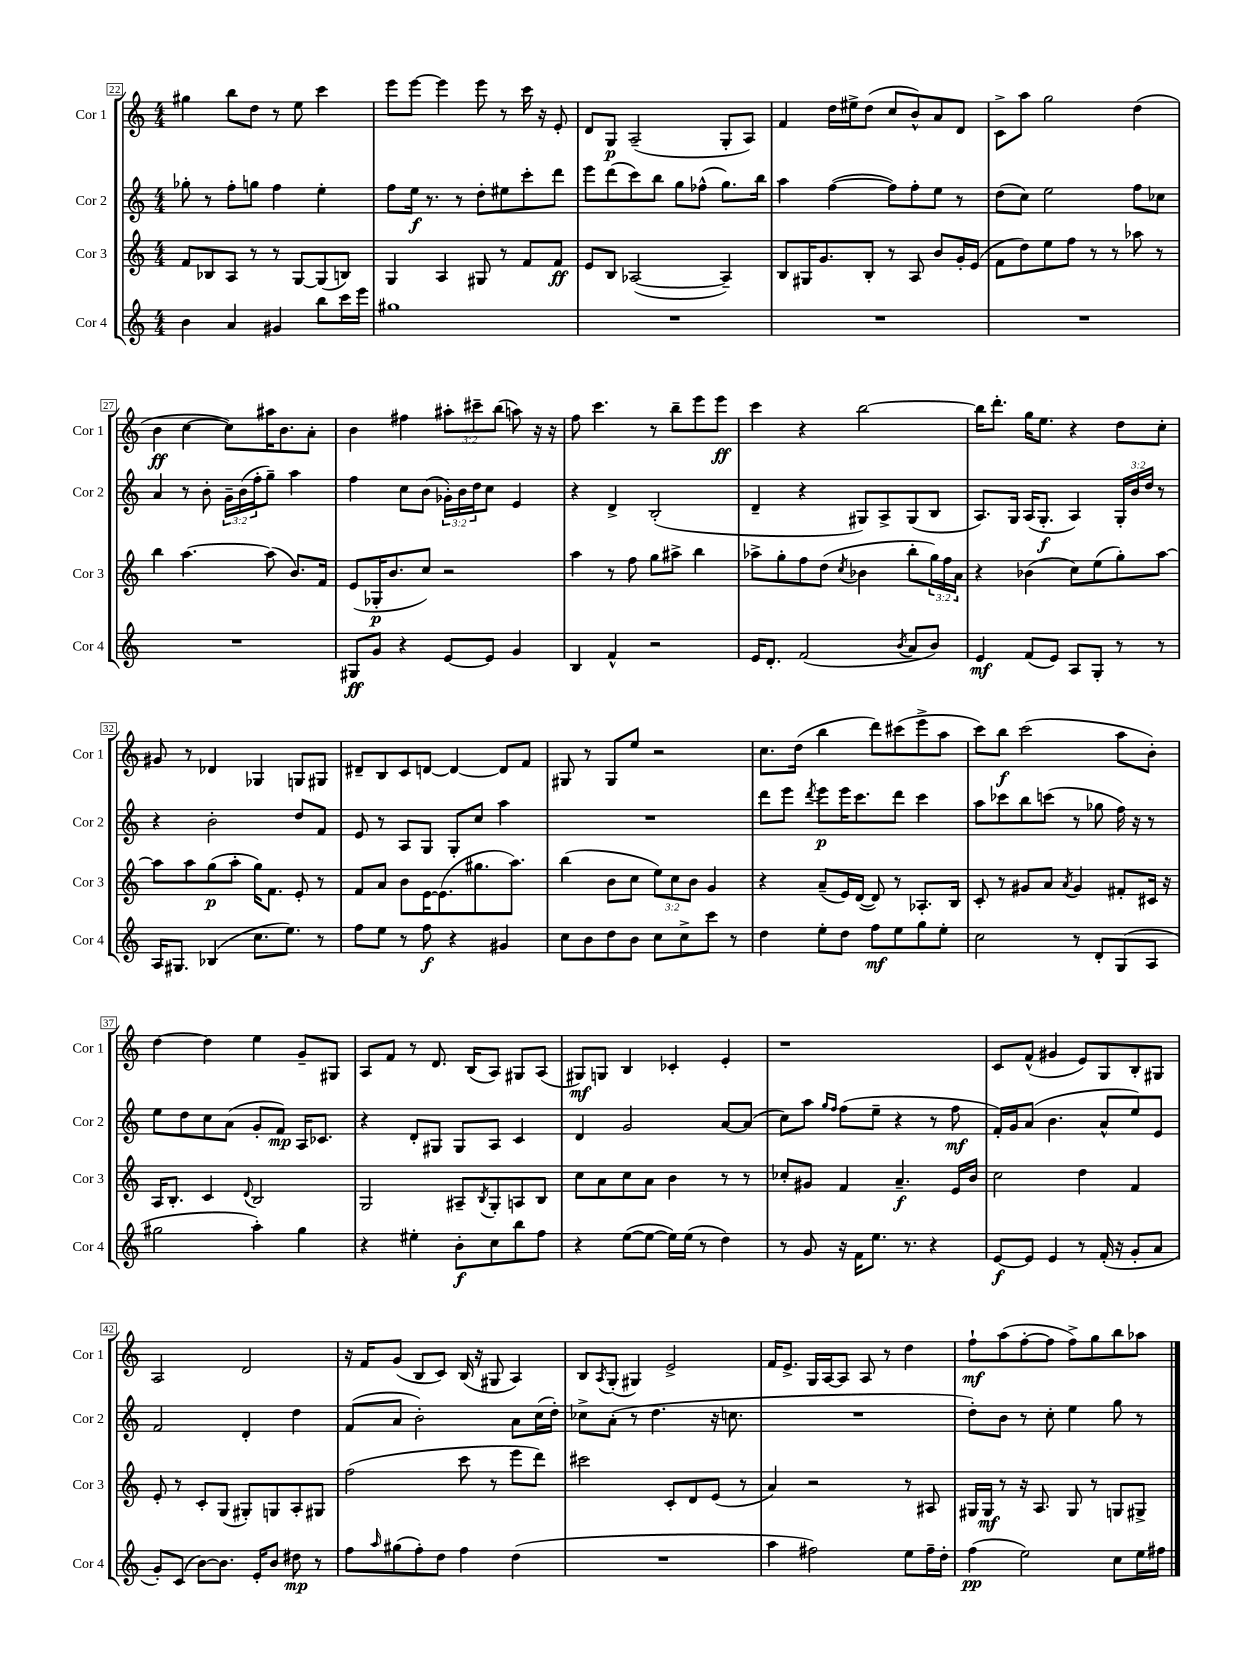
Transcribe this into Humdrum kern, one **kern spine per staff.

**kern	**kern	**kern	**kern
*staff4	*staff3	*staff2	*staff1
*clefG2	*clefG2	*clefG2	*clefG2
*k[]	*k[]	*k[]	*k[]
*M4/4	*M4/4	*M4/4	*M4/4
4b\	8f/L	8gg-'\	4gg#\
.	8B-/	8r	.
4a/	8A/J	8ff'\L	8bb\L
.	8r	8gg\J	8dd\J
4g#/	8r	4ff\	8r
.	[8G/L	.	8ee\
8bb\L	(8G/]	4ee'\	4ccc\
16ccc\L	8B/J)	.	.
16eee\JJ	.	.	.
=	=	=	=
1gg#	4G/	8ff\L	8eee\L
.	.	16ee\Jk	[8eee\J
.	.	8.r	.
.	4A/	.	4eee\]
.	.	8r	.
.	8G#/	8dd'\L	8eee\
.	8r	8ee#\	8r
.	8f/L	8ccc'\	16ccc\
.	.	.	16r
.	8f/J	8ddd\J	8e'/
=	=	=	=
1r	8e/L	8eee\L	8d/L
.	8B/J	(8ddd\	8G/J
.	([2A-/	8ccc\)	(2A~/
.	.	8bb\J	.
.	.	8gg\L	.
.	.	(8ff-^^\J	.
.	4A-~/])	8.gg\L)	8G'/L
.	.	.	8A/J)
.	.	16bb\Jk	.
=	=	=	=
1r	8B/L	4aa\	4f/
.	16G#/K	.	.
.	8.g/	.	.
.	.	([4ff\	16dd\LL
.	.	.	16ee#^\J
.	8B'/J	.	(8dd\J
.	8r	8ff\]L)	8cc/L
.	8A/	8ff'\	8b^^/)
.	8b/L	8ee\J	8a/
.	16g'/L	8r	8d/J
.	(16e/JJ	.	.
=	=	=	=
1r	8f\L	(8dd\L	8c^\L
.	8dd\)	8cc\J)	8aa\J
.	8ee\	2ee\	2gg\
.	8ff\J	.	.
.	8r	.	.
.	8r	.	.
.	8aa-\	8ff\L	(4dd\
.	8r	8cc-\J	.
=	=	=	=
1r	4bb\	4a/	4b\
.	[4.aa\	8r	[4cc\
.	.	8b'\	.
.	.	24g~\LL	8cc\]L)
.	.	(24b\	.
.	.	24ff'\J	.
.	(8aa\]	8gg~\J)	16aa#\K
.	.	.	8.b\
.	8.b/L)	4aa\	.
.	.	.	8a'\J
.	16f/Jk	.	.
=	=	=	=
8G#/L	(8e/L	4ff\	4b\
8g/J	16G-'/K	.	.
.	8.b/	.	.
4r	.	8cc\L	4ff#\
.	8cc/J)	(8b\J	.
[8e/L	2r	24g-'\LL)	12aa#'\L
.	.	24b\	.
.	.	24dd\J	12ccc#~\
8e/]J	.	8cc\J	.
.	.	.	(12bb\J
4g/	.	4e/	8aa\)
.	.	.	16r
.	.	.	16r
=	=	=	=
4B/	4aa\	4r	8ff\
.	.	.	4.ccc\
4f^^/	8r	4d^/	.
.	8ff\	.	.
2r	8gg\L	(2B'/	8r
.	8aa#^\J	.	8bb~\L
.	4bb\	.	8eee\
.	.	.	8eee\J
=	=	=	=
16e/LK	8aa-^\L	4d~/	4ccc\
8.d'/J	.	.	.
.	8gg'\	.	.
(2f/	8ff\	4r	4r
.	(8dd\J	.	.
.	8qcc/	.	.
.	4b-\	8G#/L)	[2bb\
.	.	8A^/	.
8qb/	.	.	.
8a/L	8bb'\L	(8G#/	.
8b/J)	24gg\L)	8B/J	.
.	24ff\	.	.
.	24a\JJ	.	.
=	=	=	=
4e/	4r	8.A/L)	16bb\]LK
.	.	.	8.ddd'\J
.	.	16G/Jk	.
(8f/L	(4b-\	(16A/LK	16gg\LK
.	.	8.G'/J	8.ee\J
8e/J)	.	.	.
8A/L	8cc\L)	4A/)	4r
8G'/J	(8ee\	.	.
8r	8gg'\)	24G'/LL	8dd\L
.	.	24b/	.
.	.	24dd/JJ	.
8r	[8aa\J	8r	8cc'\J
=	=	=	=
16A/LK	8aa\]L	4r	8g#/
8.G#/J	.	.	.
.	8aa\	.	8r
(4B-/	(8gg\	2b'\	4d-/
.	8aa'\J	.	.
8.cc\L	16gg\LK)	.	4G-/
.	8.f\J	.	.
8.ee\J)	.	.	.
.	8e'/	8dd/L	8G/L
8r	8r	8f/J	8G#/J
=	=	=	=
8ff\L	8f/L	8e/	8d#~/L
8ee\J	8a/J	8r	8B/
8r	8b\L	8A/L	8c/
8ff\	[16e\K	8G/J	[8d/J
.	(8.e\]	.	.
4r	.	8G'/L	4d/_
.	8.gg#\	8cc/J	.
4g#/	.	4aa\	8d/]L
.	8.aa\J)	.	.
.	.	.	8f/J
=	=	=	=
8cc\L	(4bb\	1r	8G#/
8b\	.	.	8r
8dd\	8b\L	.	8G#/L
8b\J	8cc\J	.	8ee/J
8cc\L	12ee\L)	.	2r
.	12cc\	.	.
8cc^\	.	.	.
.	12b\J	.	.
8ccc\J	4g/	.	.
8r	.	.	.
=	=	=	=
4dd\	4r	8ddd\L	8.cc\L
.	.	8eee\J	.
.	.	.	(16dd\Jk
.	.	8qddd/	.
8ee'\L	(8a~/L	8eee\L	4bb\
8dd\J	16e/L)	16eee\K	.
.	([16d/JJ	8.ccc\	.
8ff\L	8d/])	.	8ddd\L)
8ee\	8r	8ddd\J	(8ccc#\
8gg\	8.A-'/L	4ccc\	8eee^\
8ee'\J	.	.	8aa\J
.	16B/Jk	.	.
=	=	=	=
2cc\	8c'/	8aa\L	8ccc\L)
.	8r	8ccc-\	8bb\J
.	8g#/L	8bb\	(2ccc\
.	8a/J	(8ccc\J	.
.	8qa/	.	.
8r	4g#/	8r	.
8d'/L	.	8gg-\	.
(8G/	8f#'/L	16ff\)	8aa\L
.	.	16r	.
8A/J	16c#/Jk	8r	8b'\J)
.	16r	.	.
=	=	=	=
2gg#\	16A/LK	8ee\L	[4dd\
.	8.B'/J	.	.
.	.	8dd\	.
.	4c/	8cc\	4dd\]
.	.	(8a\J	.
.	8qqd/	.	.
4aa'\)	2B/	8g'/L	4ee\
.	.	8f/J)	.
4gg#\	.	16A/LK	8g~/L
.	.	8.c-/J	.
.	.	.	8G#/J
=	=	=	=
4r	2G/	4r	8A/L
.	.	.	8f/J
4ee#'\	.	8d'/L	8r
.	.	8G#/J	8.d/
8b'\L	8A#~/L	8G#/L	.
.	.	.	(16B/LK
.	8qB/	.	.
8cc\	8G'/	8A/J	8A/J)
8bb\	8A/	4c/	8G#/L
8ff\J	8B/J	.	(8A/J
=	=	=	=
4r	8cc\L	4d/	8G#/L)
.	8a\	.	8G/J
([8ee\L	8cc\	2g/	4B/
8ee\_J	8a\J	.	.
16ee\]LL)	4b\	.	4c-'/
(16ee\JJ	.	.	.
8r	.	.	.
4dd\)	8r	[8a/L	4e'/
.	8r	(8a/]J	.
=	=	=	=
8r	8cc-'/L	8cc\L)	1r
8g/	8g#/J	8aa\J	.
.	.	16qqgg/LL	.
.	.	16qqff/JJ	.
16r	4f/	(8ff\L	.
16f\LK	.	.	.
8.ee\J	.	8ee~\J	.
.	4.a~/	4r	.
8.r	.	.	.
4r	.	8r	.
.	16e/LL	8ff\	.
.	16b/JJ	.	.
=	=	=	=
[8e/L	2cc\	16f'/LL)	8c/L
.	.	16g/J	.
8e/]J	.	(8a/J	(8f^^/J
4e/	.	4.b\	4g#/
8r	4dd\	.	8e/L)
(16f'/	.	8a^^/L	8G/
16r	.	.	.
8g'/L	4f/	8ee/)	8B'/
8a/J	.	8e/J	8G#/J
=	=	=	=
8g'/L)	8e'/	2f/	2A/
(8c/J	8r	.	.
[8b\L)	8c'/L	.	.
8.b\]J	(8G/J	.	.
.	8G#'/L)	4d'/	2d/
16e'/LK	.	.	.
8b/J	8G/	.	.
8dd#\	8A'/	4dd\	.
8r	8G#/J	.	.
=	=	=	=
8ff\L	(2ff\	(8f/L	16r
.	.	.	16f/LK
16qqaa/	.	.	.
(8gg#\	.	8a/J	(8g/J
8ff'\)	.	2b'\)	8B/L
8dd\J	.	.	8c/J)
4ff\	8ccc\	.	(16B/
.	.	.	16r
.	8r	.	8G#/
(4dd\	8eee\L	8a\L	4A/)
.	8ddd\J)	(16cc\L	.
.	.	16dd'\JJ)	.
=	=	=	=
1r	2ccc#\	8cc-^\L	8B/L
.	.	.	8qA/
.	.	(8a'\J	(8G'/J
.	.	8r	4G#/)
.	.	4.dd\	.
.	8c'/L	.	2e^/
.	8d/	.	.
.	(8e/J	16r	.
.	.	8.cc\	.
.	8r	.	.
=	=	=	=
4aa\	4a/)	1r	16f/LK
.	.	.	8.e^/J
2ff#\)	2r	.	16G/LL
.	.	.	[16A/J
.	.	.	8A/]J
.	.	.	8A/
.	.	.	8r
8ee\L	8r	.	4dd\
16ff#~\L	8A#/	.	.
16dd'\JJ	.	.	.
=	=	=	=
(4ff\	16G#/LL	8dd'\L)	8ff`\L
.	16G#/JJ	.	.
.	8r	8b\J	(8aa\
2ee\)	16r	8r	[8ff'\
.	8.A/	.	.
.	.	8cc'\	8ff\]J
.	8G#/	4ee\	8ff^\L)
.	8r	.	8gg\
8cc\L	8G/L	8gg\	8bb\
16ee\L	8G#^/J	8r	8aa-\J
16ff#\JJ	.	.	.
==	==	==	==
*-	*-	*-	*-
